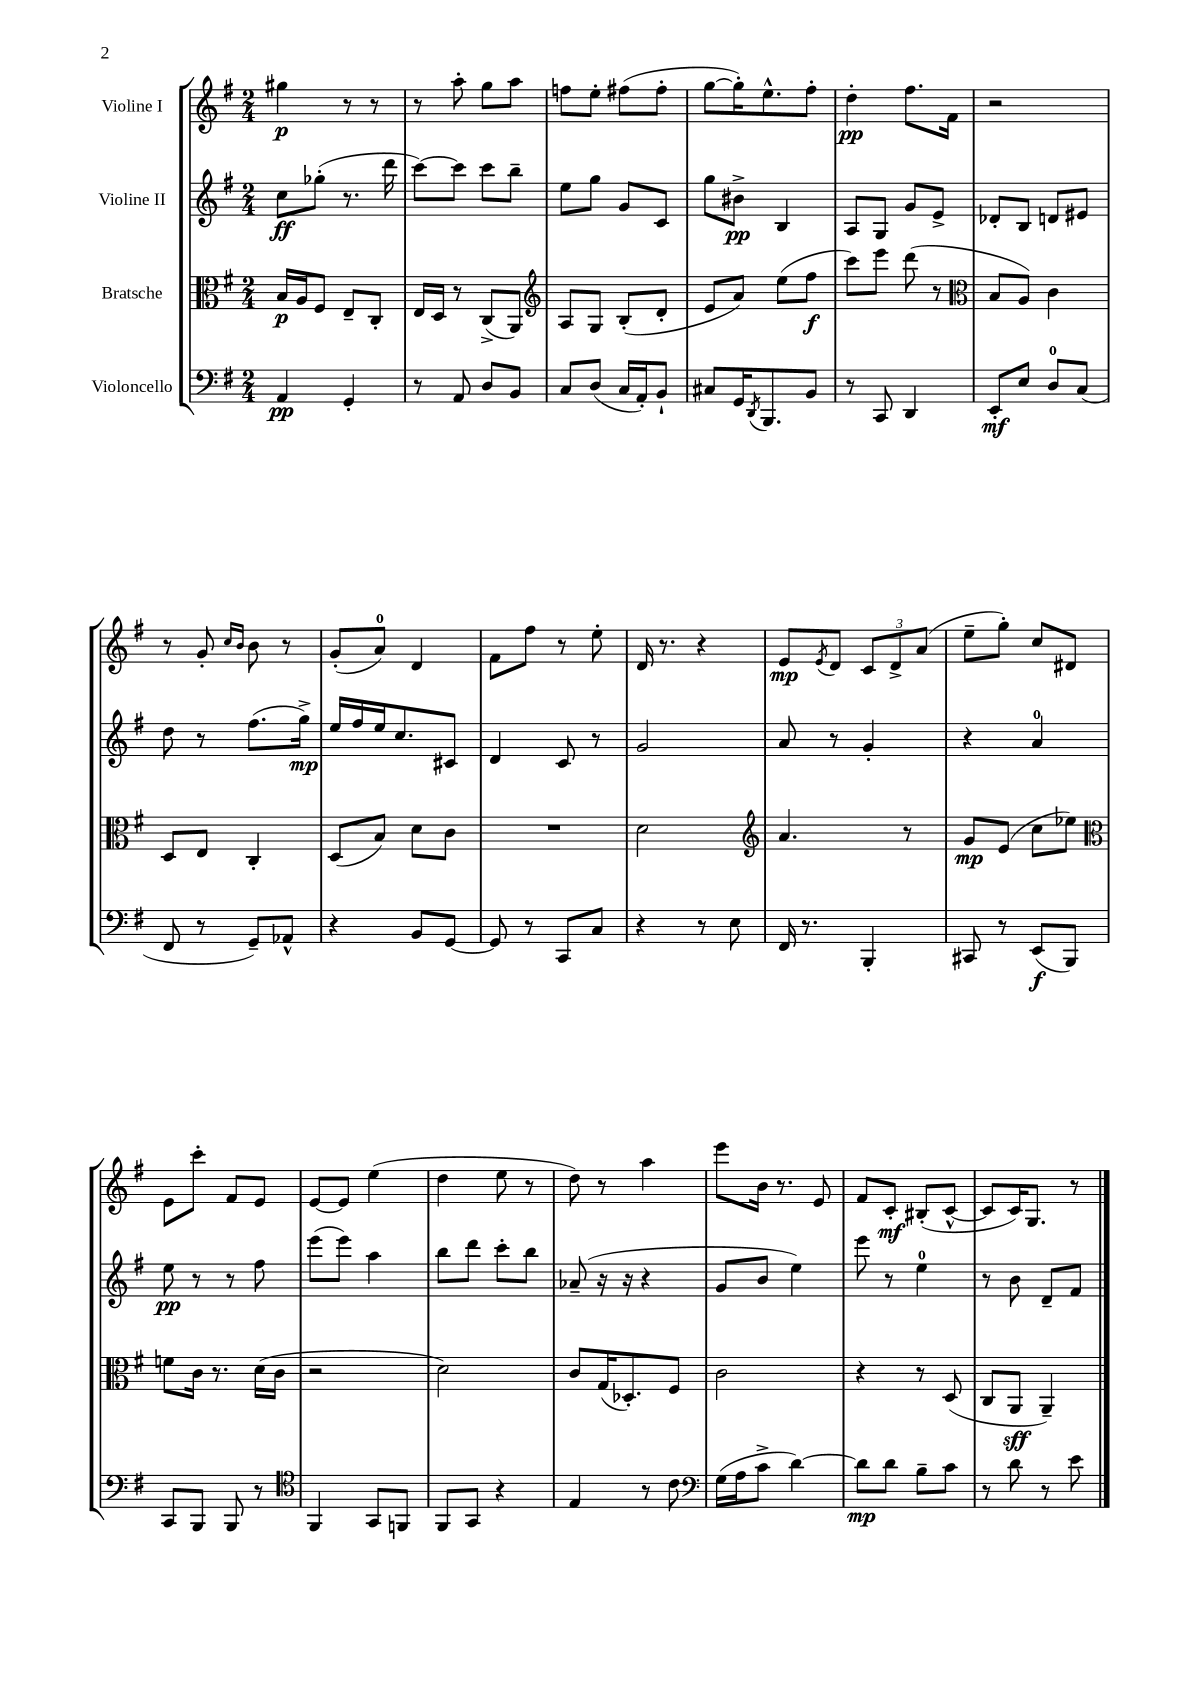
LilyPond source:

<<
\new StaffGroup <<
\new Staff = "s0" \with { instrumentName = "Violine I" } {
    \clef treble \key g \major \numericTimeSignature \time 2/4
    gis''4\p r8 r8 |
    r8 a''8-. g''8 a''8 |
    f''8 e''8-. fis''8( fis''8-. |
    g''8~ g''16-.) e''8.-^ fis''8-. |
    d''4-.\pp fis''8. fis'16 |
    r2 |
    r8 g'8-. \grace { c''16 b'16 } b'8 r8 |
    g'8-.( a'8-0) d'4 |
    fis'8 fis''8 r8 e''8-. |
    d'16 r8. r4 |
    e'8\mp \acciaccatura { e'8 } d'8 \tuplet 3/2 { c'8 d'8-> a'8( } |
    e''8-- g''8-.) c''8 dis'8 |
    e'8 c'''8-. fis'8 e'8 |
    e'8~ e'8 e''4( |
    d''4 e''8 r8 |
    d''8) r8 a''4 |
    e'''8 b'16 r8. e'8 |
    fis'8 c'8-.\mf bis8-.( c'8~-^ |
    c'8 c'16) g8. r8 \bar "|." |
}
\new Staff = "s1" \with { instrumentName = "Violine II" } {
    \clef treble \key g \major \numericTimeSignature \time 2/4
    c''8\ff ges''8-.( r8. d'''16 |
    c'''8~) c'''8 c'''8 b''8-- |
    e''8 g''8 g'8 c'8 |
    g''8 bis'8->\pp b4 |
    a8 g8 g'8 e'8-> |
    des'8-. b8 d'8 eis'8 |
    d''8 r8 fis''8.( g''16->\mp) |
    e''16 fis''16 e''16 c''8. cis'8 |
    d'4 c'8 r8 |
    g'2 |
    a'8 r8 g'4-. |
    r4 a'4-0 |
    e''8\pp r8 r8 fis''8 |
    e'''8( e'''8) a''4 |
    b''8 d'''8 c'''8-. b''8 |
    aes'8--( r16 r16 r4 |
    g'8 b'8 e''4) |
    e'''8 r8 e''4-0 |
    r8 b'8 d'8-- fis'8 \bar "|." |
}
\new Staff = "s2" \with { instrumentName = "Bratsche" } {
    \clef alto \key g \major \numericTimeSignature \time 2/4
    b16\p a16 fis8 e8-- c8-. |
    e16 d16 r8 c8->( a,8) |
    \clef treble a8 g8 b8-.( d'8-. |
    e'8 a'8) e''8( fis''8\f |
    c'''8) e'''8 d'''8( r8 |
    \clef alto b8 a8) c'4 |
    d8 e8 c4-. |
    d8( b8) d'8 c'8 |
    R2 |
    d'2 |
    \clef treble a'4. r8 |
    g'8\mp e'8( c''8 ees''8) |
    \clef alto f'8 c'16 r8. d'16( c'16 |
    r2 |
    d'2) |
    c'8 g16( des8.-.) fis8 |
    c'2 |
    r4 r8 d8( |
    c8 a,8\sff a,4--) \bar "|." |
}
\new Staff = "s3" \with { instrumentName = "Violoncello" } {
    \clef bass \key g \major \numericTimeSignature \time 2/4
    a,4\pp g,4-. |
    r8 a,8 d8 b,8 |
    c8 d8( c16 a,16-.) b,8-! |
    cis8 g,16 \acciaccatura { d,8 } b,,8. b,8 |
    r8 c,8 d,4 |
    e,8-.\mf e8 d8-0 c8( |
    fis,8 r8 g,8--) aes,8-^ |
    r4 b,8 g,8~ |
    g,8 r8 c,8 c8 |
    r4 r8 e8 |
    fis,16 r8. b,,4-. |
    cis,8 r8 e,8\f( b,,8) |
    c,8 b,,8 b,,8 r8 |
    \clef tenor fis,4 g,8 f,8 |
    fis,8 g,8 r4 |
    e4 r8 c'8 |
    \clef bass g16( a16 c'8-> d'4~) |
    d'8\mp d'8 b8-- c'8 |
    r8 d'8 r8 e'8 \bar "|." |
}
>>
>>
\layout { \context { \Score \remove "Bar_number_engraver" } }
